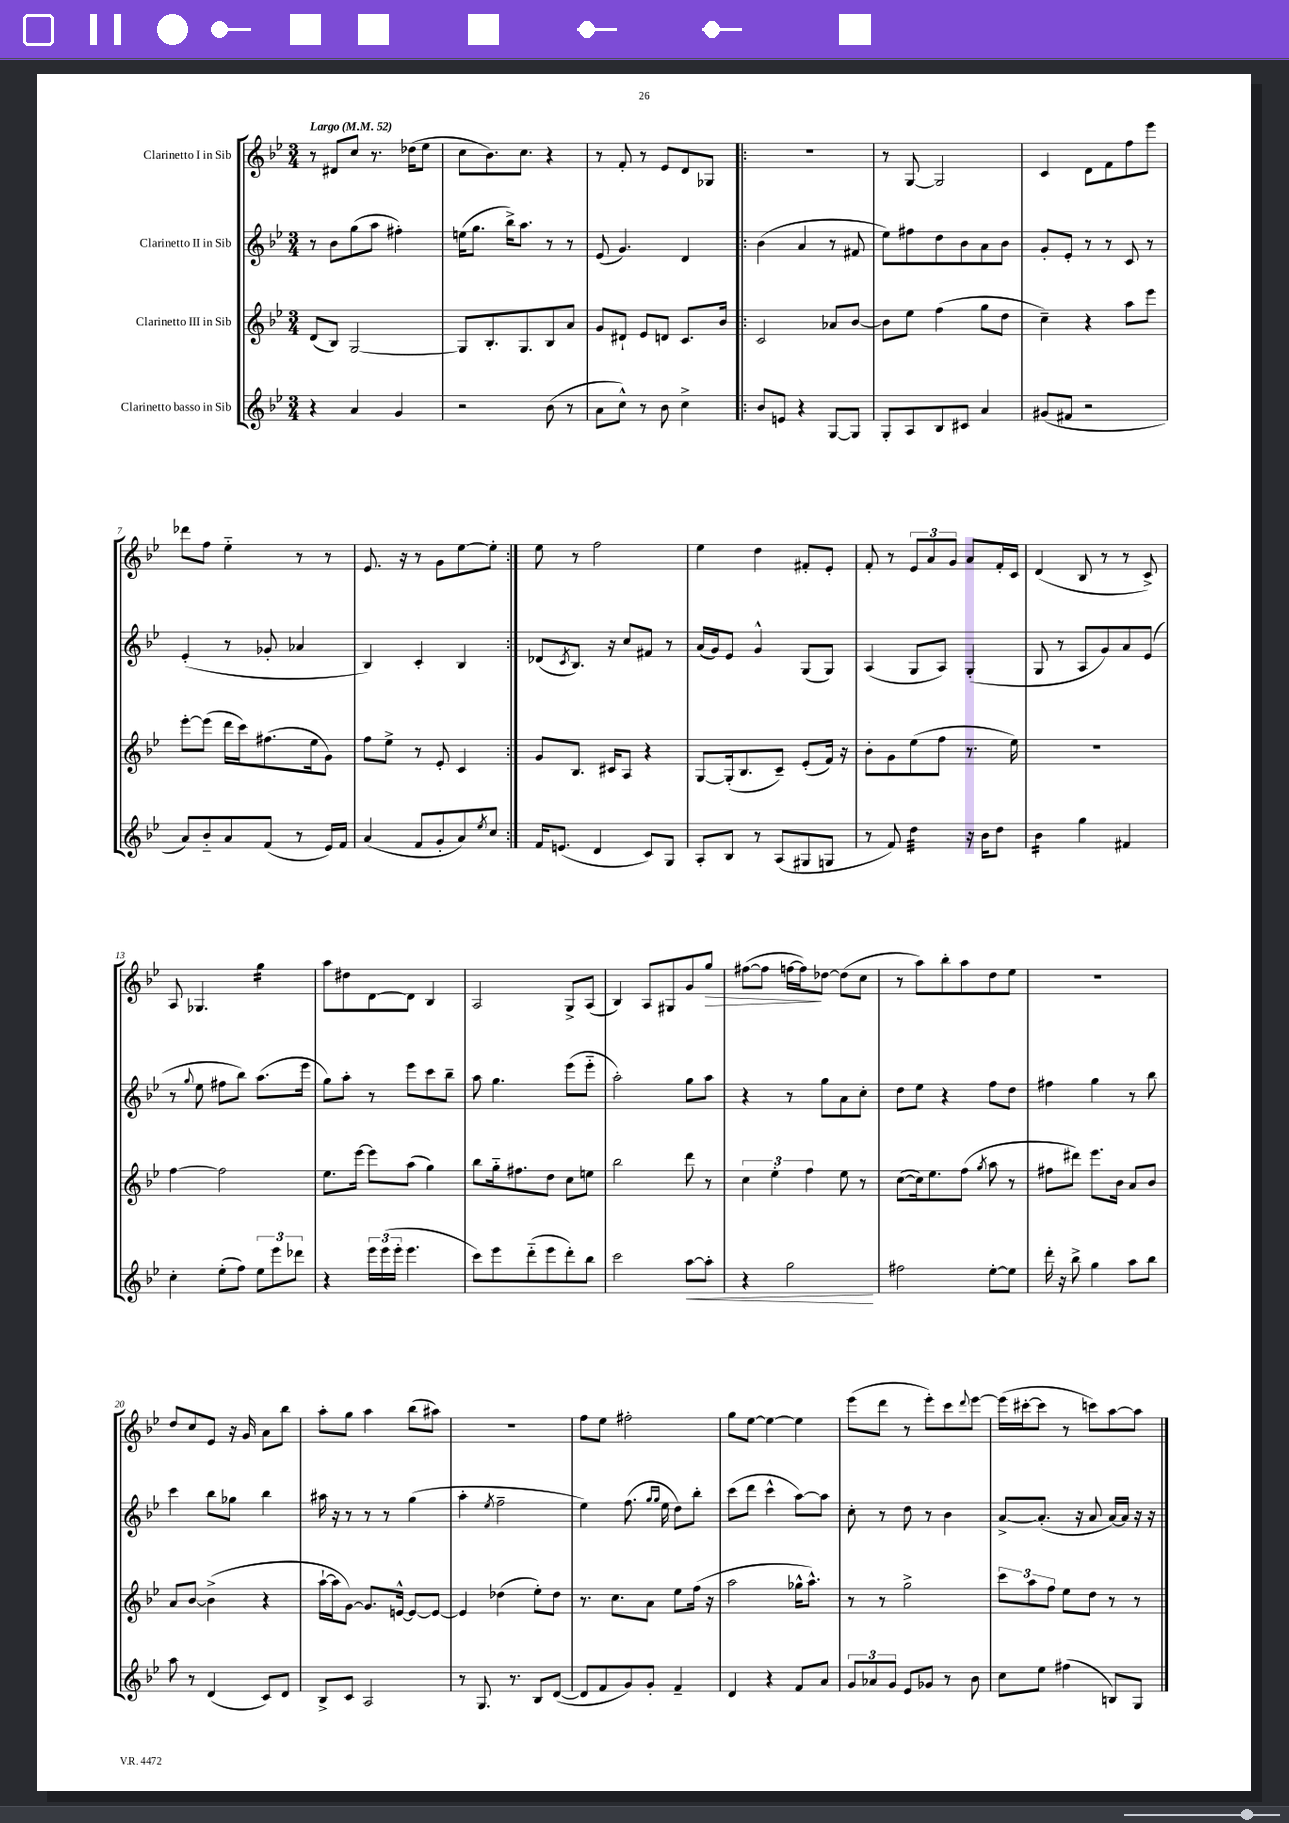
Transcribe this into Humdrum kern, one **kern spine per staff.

**kern	**kern	**kern	**kern
*staff4	*staff3	*staff2	*staff1
*clefG2	*clefG2	*clefG2	*clefG2
*k[b-e-]	*k[b-e-]	*k[b-e-]	*k[b-e-]
*M3/4	*M3/4	*M3/4	*M3/4
*MM52	*MM52	*MM52	*MM52
4r	(8d	8r	8r
.	8B-)	8b-	8d#
4a	[2G	(8gg	8cc
.	.	8aa	8.r
4g	.	4ff#')	.
.	.	.	(16dd-
.	.	.	8ee-
=	=	=	=
2r	8G]	(16ee	8cc
.	.	8.gg	.
.	8.B-'	.	8.b-)
.	.	16bb-^)	.
.	8.G	8.aa	8.cc
(8b-	8B-	8r	4r
8r	8a	8r	.
=	=	=	=
8a	8g	(8e-	8r
8cc^^)	8d#`	4.g)	8f'
8r	8e-	.	8r
8b-	8d	.	8e-
4cc^	8.c	4d	8d
.	.	.	8G-
.	16b-	.	.
=!|:	=!|:	=!|:	=!|:
8b-	2c	(4b-	2.r
8e	.	.	.
4r	.	4a	.
[8G	8a-	8r	.
8G]	[8b-	8f#	.
=	=	=	=
8G'	8b-]	8ee-)	8r
8A	8ee-	8ff#	[8G
8B-	(4ff	8dd	2G]
8c#	.	8b-	.
4a	8gg	8a	.
.	8dd	8b-	.
=	=	=	=
(8g#	4cc~)	8g'	4c
8f#	.	8e-'	.
2r	4r	8r	8d
.	.	8r	8f
.	8aa	8c	8ff
.	8eee-	8r	8eee-
=	=	=	=
8a)	[8eee-'	(4e-'	8ddd-
8b-'~	(8eee-]	.	8ff
8a	16ddd	8r	4ee-'~
.	16ccc)	.	.
(8f	(8.ff#	8g-'	.
8r	.	4a-	8r
.	16ee-	.	.
16e-)	8g)	.	8r
16f	.	.	.
=	=	=	=
(4a	8ff	4B-)	8.e-
.	8ee-^	.	.
.	.	.	16r
8f	8r	4c'	8r
8g'	8e-'	.	8g
8a)	4c	4B-	[8ee-
8qee-	.	.	.
8cc	.	.	8ee-']
=:|!	=:|!	=:|!	=:|!
16f	8g	(8d-	8ee-
(8.e	.	.	.
.	.	8qc	.
.	8.B-	8.B-)	8r
4d	.	.	2ff
.	16c#	16r	.
.	8A	8cc	.
8c)	4r	8f#	.
8G	.	8r	.
=	=	=	=
8A'	[8G	(16a	4ee-
.	.	16g)	.
8B-	(16G']	8e-	.
.	8.B-	.	.
8r	.	4g^^	4dd
(8A	8c~)	.	.
8G#	(8e-'	(8G	8f#'
8G	16f)	8G)	8e-'
.	16r	.	.
=	=	=	=
8r	8b-'	(4A	8f'
8f)	8g	.	8r
4dd	(8ee-	8G	12e-
.	.	.	12a
.	8ff	8A)	.
.	.	.	12g
16r	8.r	(4G'	8a
16b-	.	.	.
8dd	.	.	16f'
.	16ee-)	.	16c
=	=	=	=
4b-	2.r	8G	(4d
.	.	8r	.
4gg	.	8A	8B-
.	.	8g)	8r
4f#	.	8a	8r
.	.	(8e-	8c^)
=	=	=	=
4cc'	[4ff	8r	8A
.	.	8qqgg	.
.	.	8ee-	4.G-
(8ee-'	2ff]	8ff#	.
8ff)	.	8bb-)	.
12ee-	.	(8.aa	4gg
12eee-	.	.	.
12ddd-	.	.	.
.	.	16eee-	.
=	=	=	=
4r	8.ee-	8gg)	8aa
.	.	8aa'	8dd#
.	[16eee-	.	.
24eee-	8eee-]	8r	[8d
(24eee-	.	.	.
24eee-'	.	.	.
4.eee-	(8aa	8eee-	8d]
.	4gg)	8ccc	4B-
.	.	8bb-~	.
=	=	=	=
8ccc)	8bb-	8aa	2A
8eee-	16gg'~	4.gg	.
.	8.ff#	.	.
(8ddd'~	.	.	.
8eee-	8dd	.	.
8ddd')	8cc	(8eee-	8G^
8bb-	8ee	8eee-'~	(8A
=	=	=	=
2ccc	2bb-	2aa')	4B-)
.	.	.	8A
.	.	.	8G#
[8aa	8ddd	8gg	8g
8aa']	8r	8aa	8gg
=	=	=	=
4r	6cc	4r	([8ff#
.	.	.	8ff#]
.	6ee-'	.	.
2gg	.	8r	[16ff
.	.	.	16ff])
.	6ff	.	.
.	.	8gg	[8dd-
.	8ee-	8a	(8dd-]
.	8r	8cc'	8cc
=	=	=	=
2ff#	([8cc	8dd	8r
.	16cc])	8ee-	8aa)
.	8.ee-	.	.
.	.	4r	8bb-'
.	(8ff	.	8aa
.	8qgg	.	.
[8ee-'	8aa	8ff	8dd
8ee-]	8r	8dd	8ee-
=	=	=	=
16ddd'	8ff#	4ff#	2.r
16r	.	.	.
8bb-^	8ddd#)	.	.
4gg	8.eee-	4gg	.
.	16b-	.	.
8aa	8a	8r	.
8bb-	8b-	8bb-	.
=	=	=	=
8aa	8a	4ccc	8dd
8r	[8b-	.	8cc
(4d	(4b-^]	8bb-	8e-
.	.	8gg-	16r
.	.	.	16g
8c)	4r	4bb-	8a
8d	.	.	8bb-
=	=	=	=
8B-^	[16aa`	16aa#	8aa'
.	16aa]	16r	.
8c	[8g)	8r	8gg
2A	8.g]	8r	4aa
.	.	8r	.
.	[16e^^	.	.
.	8e_	(4gg	(8bb-
.	8e_	.	8aa#)
=	=	=	=
8r	4e]	4aa'	2.r
8.G	.	.	.
.	.	8qee-	.
.	(4dd-	2ff~	.
8.r	.	.	.
8B-	8ee-')	.	.
([8d	8dd-	.	.
=	=	=	=
8d]	8.r	4ee-)	8ff
8f	.	.	8ee-
.	8.cc	.	.
8g)	.	(8.ff	2ff#'
8g'	8a	.	.
.	.	16qqgg	.
.	.	16qqgg	.
.	.	16ee-	.
4f~	8ee-	8dd)	.
.	(16ff	8bb-'	.
.	16r	.	.
=	=	=	=
4d	2aa	(8ccc	8gg
.	.	8ddd	[8ee-
4r	.	4ccc^^	4ee-_
8f	16gg-^^	[8aa)	4ee-]
.	8.aa^^)	.	.
8a	.	8aa]	.
=	=	=	=
12g	8r	8cc'	(8eee-
12a-	.	.	.
.	8r	8r	8ddd
12g	.	.	.
8e-	2gg^	8dd	8r
8g-	.	8r	8eee-')
8r	.	4b-	8ccc
.	.	.	8qqddd
8b-	.	.	[8eee-
=	=	=	=
8cc	12ccc	[8a^	(16eee-]
.	.	.	[16ccc#'
.	12aa	.	.
8ee-	.	(8.a']	8ccc#]
.	12ff	.	.
(4ff#	8ee-	.	8r
.	.	16r	.
.	8dd	8a	8ccc)
8B)	8r	[16a)	[8aa
.	.	16a]	.
8G	8r	16r	8aa]
.	.	16r	.
==	==	==	==
*-	*-	*-	*-
